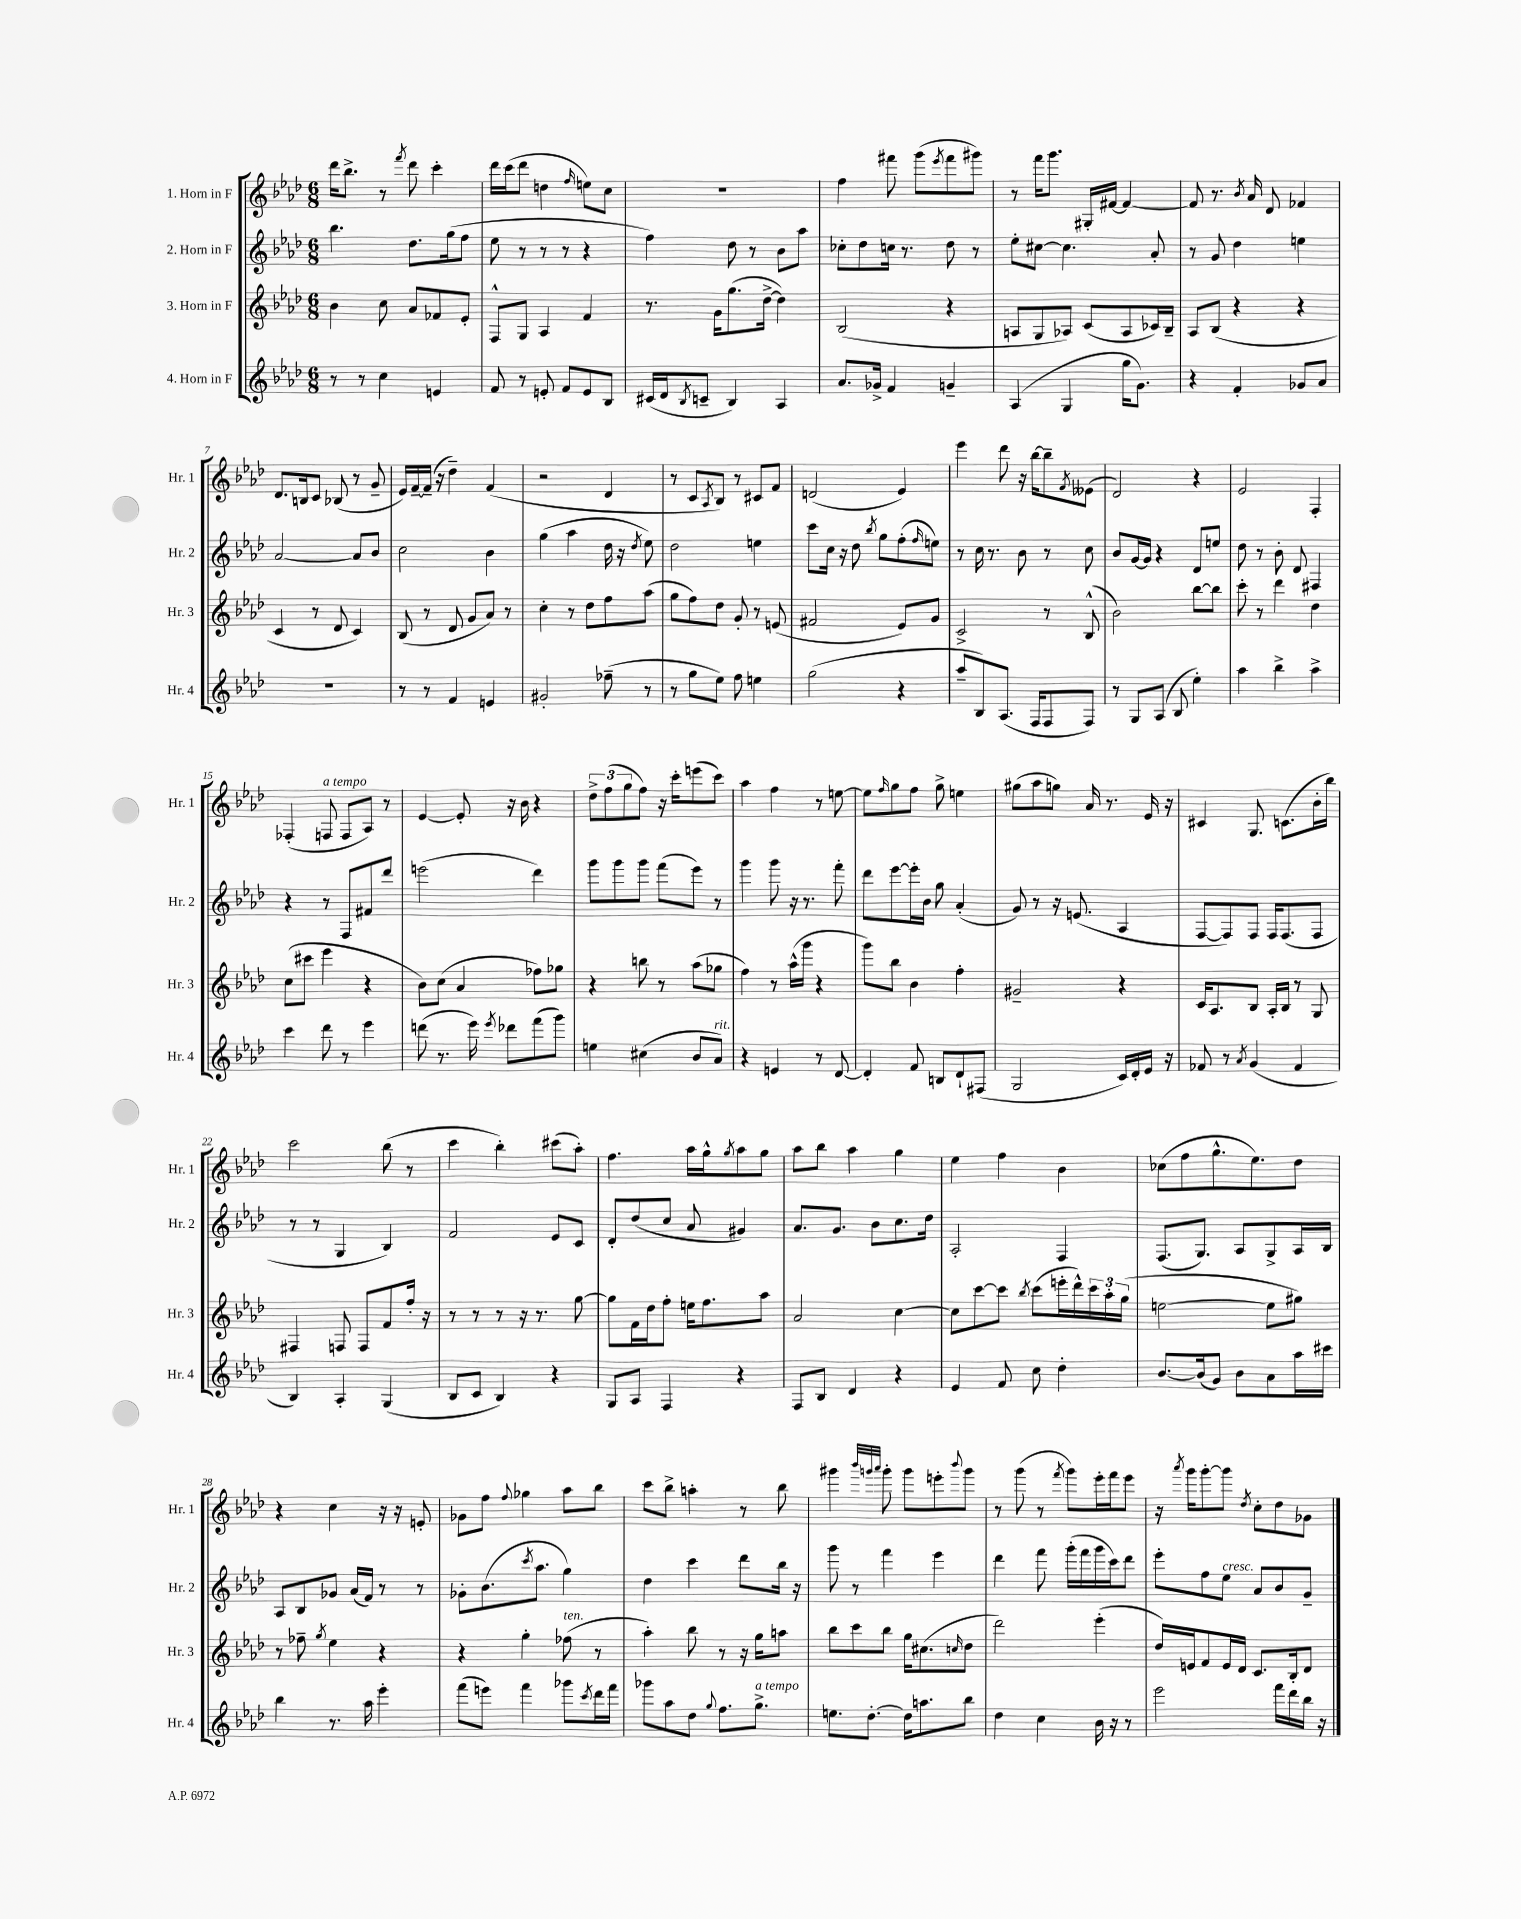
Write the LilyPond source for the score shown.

<<
\new StaffGroup <<
\new Staff = "s0" \with { instrumentName = "1. Horn in F" shortInstrumentName = "Hr. 1" } {
    \clef treble \key aes \major \numericTimeSignature \time 6/8
    des'''16 bes''8.-> r8 \acciaccatura { f'''8 } des'''8 c'''4-. |
    des'''16 c'''16( des'''8 d''4 \grace { f''16 } e''8) c''8 |
    R2. |
    f''4 fis'''8 g'''8( \acciaccatura { ees'''8 } fis'''8 gis'''8) |
    r8 f'''16 g'''8. gis16-. fis'16~ fis'4~ |
    fis'8 r8. \acciaccatura { bes'8 } aes'16 des'8 fes'4 |
    des'8. b16 c'8 bes8( r8 g'8-- |
    ees'16) f'16~-- f'16--( r16 des''4--) f'4( |
    r2 des'4 |
    r8 c'8 \acciaccatura { aes8 } bes8) r8 cis'8 f'8 |
    d'2( ees'4) |
    ees'''4 des'''8 r16 bes''16~ bes''8-- \acciaccatura { f'8 } eeses'8( |
    des'2) r4 |
    ees'2 f4-. |
    fes4-.( f8^\markup { \italic "a tempo" } f8 aes8) r8 |
    ees'4~ ees'8-. r16 bes'16 r4 |
    \tuplet 3/2 { des''8-> f''8( g''8 } f''8) r16 c'''16-. e'''8( c'''8) |
    aes''4 f''4 r8 e''8~ |
    e''8 \grace { f''16 } g''8 f''8 g''8-> e''4 |
    gis''8( aes''8 g''8) aes'16 r8. ees'16 r16 |
    cis'4 g8. c'8.( bes'16-. bes''16) |
    c'''2 bes''8( r8 |
    c'''4 bes''4-.) cis'''8( aes''8-.) |
    f''4. aes''16 g''16-^ \acciaccatura { g''8 } aes''8 g''8 |
    aes''8 bes''8 aes''4 g''4 |
    ees''4 f''4 bes'4 |
    ces''8( f''8 g''8.-^ ees''8.) des''8 |
    r4 c''4 r16 r16 e'8-. |
    ges'8 f''8 \appoggiatura { f''8 } ges''4 aes''8 bes''8 |
    c'''8 bes''8-> a''4-. r8 bes''8 |
    gis'''4 \grace { bes'''32 g'''32 aes'''32 } g'''8-. g'''8 e'''8-. \appoggiatura { bes'''8 } g'''8 |
    r8 g'''8( r8 \acciaccatura { f'''8 } g'''8) ees'''16-. f'''16 ees'''8 |
    r16 \acciaccatura { aes'''8 } g'''16 g'''8~-. g'''8 \acciaccatura { des''8 } c''8-. des''8 ges'8 \bar "|." |
}
\new Staff = "s1" \with { instrumentName = "2. Horn in F" shortInstrumentName = "Hr. 2" } {
    \clef treble \key aes \major \numericTimeSignature \time 6/8
    bes''4. des''8. g''16( f''8 |
    ees''8 r8 r8 r8 r4 |
    f''4) des''8 r8 bes'8 aes''8 |
    ces''8-. des''8 c''16 r8. des''8 r8 |
    ees''8-. cis''8~ cis''4. aes'8-. |
    r8 g'8 des''4 e''4 |
    aes'2~ aes'8 bes'8 |
    c''2 bes'4 |
    g''4( aes''4 des''16 r16 \acciaccatura { des''8 } ees''8) |
    des''2 e''4 |
    c'''8 c''16 r16 des''8 \acciaccatura { bes''8 } g''8 f''8-.( \grace { f''16 } e''8) |
    r8 c''16 r8. bes'8 r8 c''8 |
    bes'8 g'16~ g'16 r4 des'8 e''8 |
    des''8 r8 bes'8-. des'8 fis4 |
    r4 r8 f8 fis'8 des'''8 |
    e'''2( des'''4) |
    g'''8 g'''8 g'''8 f'''8( ees'''8) r8 |
    g'''4 g'''8 r16 r8. f'''8-. |
    des'''8 ees'''8~ ees'''16-. bes'16 g''8 aes'4-.( |
    g'8) r8 r16 e'8.( aes4 |
    f8~ f8) f8 f16 f8.( f8 |
    r8 r8 g4 bes4) |
    f'2 ees'8 c'8 |
    des'8-. des''8( c''8 aes'8 gis'4) |
    aes'8. g'8. bes'8 c''8. des''16 |
    aes2-. f4 |
    f8.( g8.) aes8 g8-> aes16 bes16 |
    aes8 bes8 ges'8 aes'16( f'16) r8 r8 |
    ges'8-. bes'8.( \acciaccatura { c'''8 } aes''8. g''4) |
    des''4 c'''4 des'''8 bes''16 r16 |
    g'''8 r8 f'''4 ees'''4 |
    des'''4 f'''8 g'''16-.( f'''16 g'''16 c'''16) des'''8 |
    ees'''8-. f''8 ees''8^\markup { \italic "cresc." } aes'8 bes'8 g'8-- \bar "|." |
}
\new Staff = "s2" \with { instrumentName = "3. Horn in F" shortInstrumentName = "Hr. 3" } {
    \clef treble \key aes \major \numericTimeSignature \time 6/8
    bes'4 c''8 aes'8 fes'8 ees'8-. |
    f8-^ g8 aes4 f'4 |
    r8. g'16 g''8.( des''16~-> des''4) |
    bes2( r4 |
    a8 g8 aes8) c'8( aes8 ces'16) bes16-- |
    aes8 bes8( r4 r4 |
    c'4 r8 des'8 c'4) |
    bes8( r8 des'8 g'8 aes'8) r8 |
    c''4-. r8 des''8 f''8 aes''8( |
    g''8 f''8) des''8 g'8-. r8 e'8( |
    fis'2 ees'8) g'8 |
    c'2-> r8 bes8-^( |
    bes'2) bes''8~ bes''8 |
    c'''8-. r8 des'''4 des''4 |
    c''8( cis'''8 ees'''4 r4 |
    bes'8) c''8( aes'4 fes''8) ges''8 |
    r4 b''8 r8 aes''8( ges''8 |
    f''4) r8 aes''16-^( g'''16 r4 |
    g'''8) bes''8 bes'4 f''4-. |
    gis'2-- r4 |
    c'16 aes8. bes8 aes16-. bes16 r8 g8 |
    fis4 f8 f8 f'8 f''16-. r16 |
    r8 r8 r8 r16 r8. g''8~ |
    g''8 f'16 des''16 f''8-. e''16 f''8. aes''8 |
    aes'2 c''4~ |
    c''8 c'''8~ c'''8 \acciaccatura { bes''8 } c'''8( e'''16-. des'''16-^) \tuplet 3/2 { c'''16 aes''16-. g''16( } |
    e''2~ e''8 gis''8) |
    r8 fes''8-- \acciaccatura { g''8 } ees''4 r4 |
    r4 g''4-. fes''8^\markup { \italic "ten." }( r8 |
    aes''4-.) bes''8 r8 r16 g''16 a''8 |
    bes''8 c'''8 bes''8 g''16 cis''8.( \grace { c''16 } des''8 |
    des'''2) ees'''4-.( |
    des''16) e'16 f'8 e'16 des'16 c'8. bes16-. des'8 \bar "|." |
}
\new Staff = "s3" \with { instrumentName = "4. Horn in F" shortInstrumentName = "Hr. 4" } {
    \clef treble \key aes \major \numericTimeSignature \time 6/8
    r8 r8 c''4 e'4 |
    f'8 r8 e'8-. f'8 e'8 bes8 |
    cis'16( des'16 \acciaccatura { bes8 } c'8-- bes4) aes4 |
    aes'8. ges'16-> f'4 g'4-- |
    aes4( g4 g''16 g'8.) |
    r4 f'4-. ges'8 aes'8 |
    R2. |
    r8 r8 f'4 e'4 |
    gis'2-. fes''8--( r8 |
    r8 g''8 ees''8) f''8 e''4 |
    g''2( r4 |
    aes''8-- bes8) aes8.( f16 f8 f8) |
    r8 g8 aes8( bes8 ees''4-.) |
    aes''4 bes''4-> aes''4-> |
    c'''4 des'''8 r8 ees'''4 |
    d'''8( r8. ees'''16) \acciaccatura { ees'''8 } des'''8 f'''8( g'''8) |
    e''4 cis''4( bes'8 aes'8^\markup { \italic "rit." }) |
    r4 e'4 r8 des'8~ |
    des'4-. f'8 b8 des'8-! fis8( |
    g2 c'16) des'16-. ees'16 r16 |
    fes'8 r8 \acciaccatura { aes'8 } g'4( fes'4 |
    bes4) aes4-. g4( |
    bes8 c'8 bes4) r4 |
    g8 aes8 f4 r4 |
    f8 bes8 des'4 r4 |
    ees'4 f'8 c''8 des''4-. |
    bes'8.~ bes'16( g'8) bes'8 aes'8 aes''16 cis'''16 |
    bes''4 r8. aes''16 ees'''4-. |
    f'''8( e'''8) f'''4 ges'''8 \acciaccatura { c'''8 } des'''16 f'''16 |
    ges'''8 aes''8 des''8 \appoggiatura { g''8 } f''8. g''8.->^\markup { \italic "a tempo" } |
    e''8. des''8.~-. des''16 a''8. bes''8 |
    des''4 c''4 bes'16 r16 r8 |
    ees'''2 f'''16 des'''16 bes''16 r16 \bar "|." |
}
>>
>>
